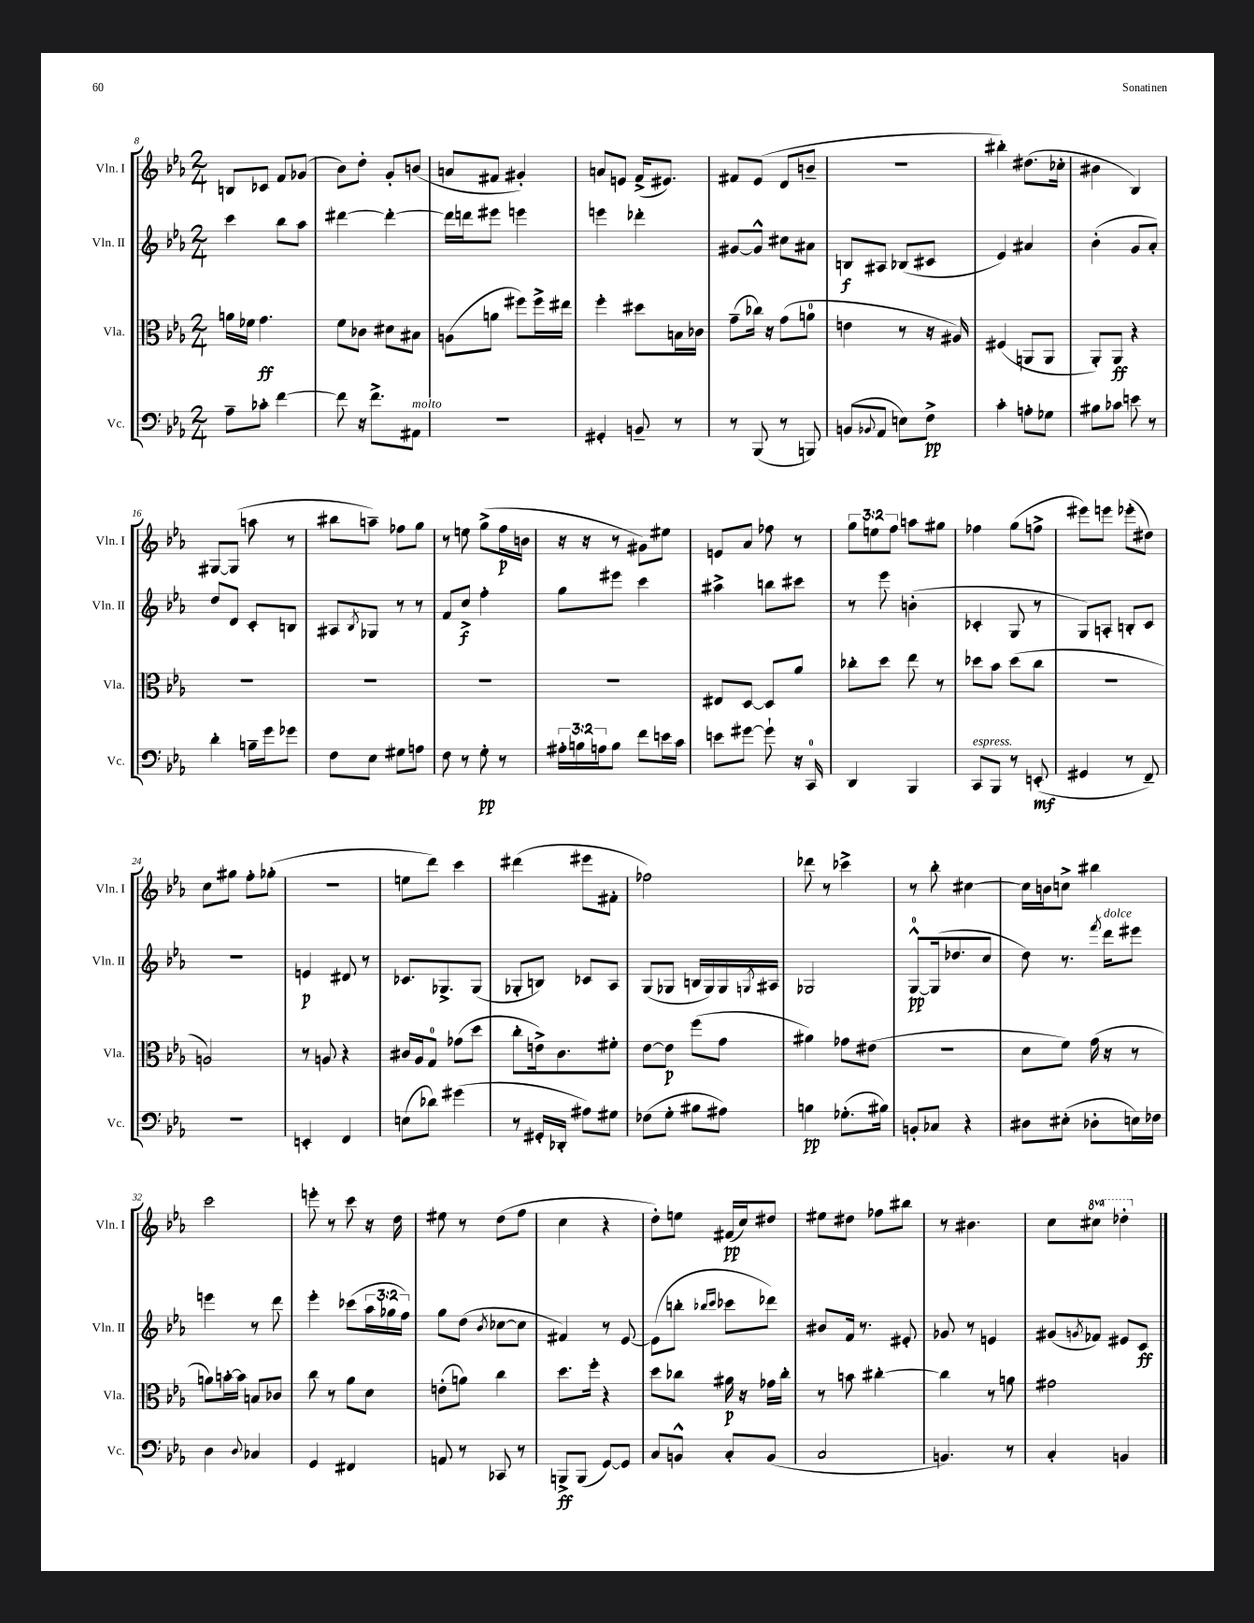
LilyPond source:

<<
\new StaffGroup <<
\new Staff = "s0" \with { instrumentName = "Vln. I" shortInstrumentName = "Vln. I" } {
    \clef treble \key ees \major \numericTimeSignature \time 2/4 \override Staff.TupletNumber.text = #tuplet-number::calc-fraction-text \set Staff.ottavationMarkups = #ottavation-simple-ordinals
    b8 ces'8 f'8 ges'8( |
    bes'8) d''8-. g'8-. b'8( |
    a'8 fis'8 gis'4-.) |
    a'8 e'8 f'16->( eis'8.) |
    fis'8 ees'8( d'8 b'8-- |
    R2 |
    bis''4-.) dis''8.( ces''16-. |
    bis'4 bes4) |
    gis8~ gis8( a''8 r8 |
    bis''8 a''8--) fes''8 g''8 |
    r8 e''8 g''8->( f''16\p b'16 |
    r16 r16 r8 gis'8) eis''8 |
    e'8 aes'8 fes''8 r8 |
    \tuplet 3/2 { g''8 e''8 f''8 } a''8 gis''8 |
    fes''4 g''8( f''8-> |
    eis'''8) e'''8 ees'''8-.( dis''8) |
    c''8 gis''8 f''8-. ges''8-.( |
    R2 |
    e''8 d'''8) c'''4 |
    dis'''4( eis'''8 fis'8-. |
    fes''2) |
    des'''8 r8 ces'''4-> |
    r8 bes''8-. cis''4~ |
    cis''16 b'16 c''8-> bis''4 |
    c'''2 |
    e'''8-. r8 c'''8 r16 d''16 |
    eis''8 r8 d''8( f''8 |
    c''4 r4 |
    d''8-.) e''8 fis'16\pp( c''16) dis''8 |
    eis''8 dis''8 fes''8 bis''8 |
    r8 bis'4. |
    c''8 \ottava #1 cis'''8 des'''4-. \ottava #0 \bar "|." |
}
\new Staff = "s1" \with { instrumentName = "Vln. II" shortInstrumentName = "Vln. II" } {
    \clef treble \key ees \major \numericTimeSignature \time 2/4 \override Staff.TupletNumber.text = #tuplet-number::calc-fraction-text
    c'''4 bes''8 aes''8 |
    dis'''4~ dis'''4~-. |
    dis'''16 d'''16 eis'''8 e'''4 |
    e'''4 des'''4-. |
    gis'8~ gis'8-^ cis''8 ais'8 |
    b8\f ais8 bes8( cis'8 |
    ees'4) ais'4 |
    bes'4-.( g'8 aes'8-.) |
    d''8 d'8 c'8-. b8 |
    ais8 \acciaccatura { bes8 } ges8 r8 r8 |
    f'8 c''8->\f f''4-. |
    g''8 eis'''8 c'''4 |
    ais''4-> b''8 cis'''8 |
    r8 ees'''8 b'4-.( |
    ces'4-. g8 r8 |
    g8) a8-. b8-. c'8 |
    r2 |
    e'4\p dis'8 r8 |
    ces'8. ges8.-> ges8( |
    ges8-. b8) ces'8 aes8 |
    g8( ges8 b16 ges16) ges16 \acciaccatura { g8 } ais16 |
    ges2 |
    g8-0~-^\pp g16( des''8. c''8 |
    d''8) r8. \acciaccatura { f'''8 } d'''16^\markup { \italic "dolce" } eis'''8 |
    e'''4 r8 d'''8 |
    ees'''4-. ces'''8( \tuplet 3/2 { aes''16 ges''16 f''16) } |
    g''8 d''8( \acciaccatura { bes'8 } ces''8~ ces''8 |
    fis'4) r8 ees'8~ |
    ees'8( b''8-. \grace { bes''16 c'''16 } ces'''8 des'''8) |
    bis'8 f'16 r8. eis'8-. |
    ges'8 r8 e'4 |
    gis'8( \acciaccatura { g'8 } fes'8) eis'8 c'8\ff \bar "|." |
}
\new Staff = "s2" \with { instrumentName = "Vla." shortInstrumentName = "Vla." } {
    \clef alto \key ees \major \numericTimeSignature \time 2/4
    a'16 fes'16 g'4.\ff |
    f'8 ces'8 dis'8 bis8 |
    a8( a'8 fis''8) fis''16-> eis''16 |
    f''4-. dis''8 b16 ces'16 |
    g'8--( ces''16) r16 g'8( a'8-0 |
    e'4 r8 r16 ais16) |
    fis4( a,8 a,8 |
    aes,8-.) aes,8\ff r4 |
    R2 |
    R2 |
    R2 |
    R2 |
    eis8 d8~ d8 aes'8 |
    ces''8-. d''8 ees''8 r8 |
    des''8 bes'8 des''8( c''8 |
    R2 |
    a2) |
    r8 a8 r4 |
    cis'16 aes16 g8-0 ges'8( d''8 |
    c''8-. e'16->) c'8. fis'8-. |
    ees'8~ ees'8\p f''8( g'8 |
    ais'4) ges'8 eis'8( |
    R2 |
    d'8 f'8) g'16( r16 r8 |
    a'8) b'16~-. b'16 b8 ces'8 |
    c''8 r8 aes'8 d'8 |
    e'8-.( a'8) c''4 |
    d''8. f''16-. r4 |
    d''8 ces''8 ais'16\p r16 ges'16 ces''16-. |
    r8 b'8 cis''4~-. |
    cis''4 r8 a'8 |
    gis'2 \bar "|." |
}
\new Staff = "s3" \with { instrumentName = "Vc." shortInstrumentName = "Vc." } {
    \clef bass \key ees \major \numericTimeSignature \time 2/4 \override Staff.TupletNumber.text = #tuplet-number::calc-fraction-text
    aes8-- ces'8-. f'4~ |
    f'8 r16 f'8.-> ais,8^\markup { \italic "molto" } |
    R2 |
    gis,4-. b,8-- r8 |
    r8 bes,,8( r8 b,,8) |
    b,8( \appoggiatura { bes,8 } aes,8 e8) f8->\pp |
    c'4-. a8-. ges8 |
    bis8 ces'8 e'8 r8 |
    d'4-. b16-- g'16 ges'8 |
    f8 ees8 gis8 a8 |
    f8 r8 g8-.\pp r8 |
    \tuplet 3/2 { ais16-. b16 a16 } b8 f'8 e'16 c'16 |
    e'8 gis'8~ gis'8-! r16 c,16-0 |
    d,4 bes,,4 |
    c,8^\markup { \italic "espress." } bes,,8 r8 e,8-.\mf( |
    gis,4 r8 f,8--) |
    r2 |
    e,4-. f,4 |
    e8( des'8) gis'4( |
    r8 gis,16-. des,16-. ais8) gis8 |
    fes8( g8-. bis8 ais8) |
    b4\pp ges8.-.( bis16) |
    b,8-. ces8 r4 |
    dis8 eis8-.( des8-. e16) fes16 |
    d4 \appoggiatura { d8 } ces4 |
    g,4 fis,4 |
    a,8 r8 ces,8 r8 |
    b,,8->\ff b,,8( g,8~) g,8 |
    c8 b,8-^ c8-. b,8( |
    c2 |
    b,4.) r8 |
    c4-. b,4 \bar "|." |
}
>>
>>
\layout { \context { \Score currentBarNumber = #8 } }
